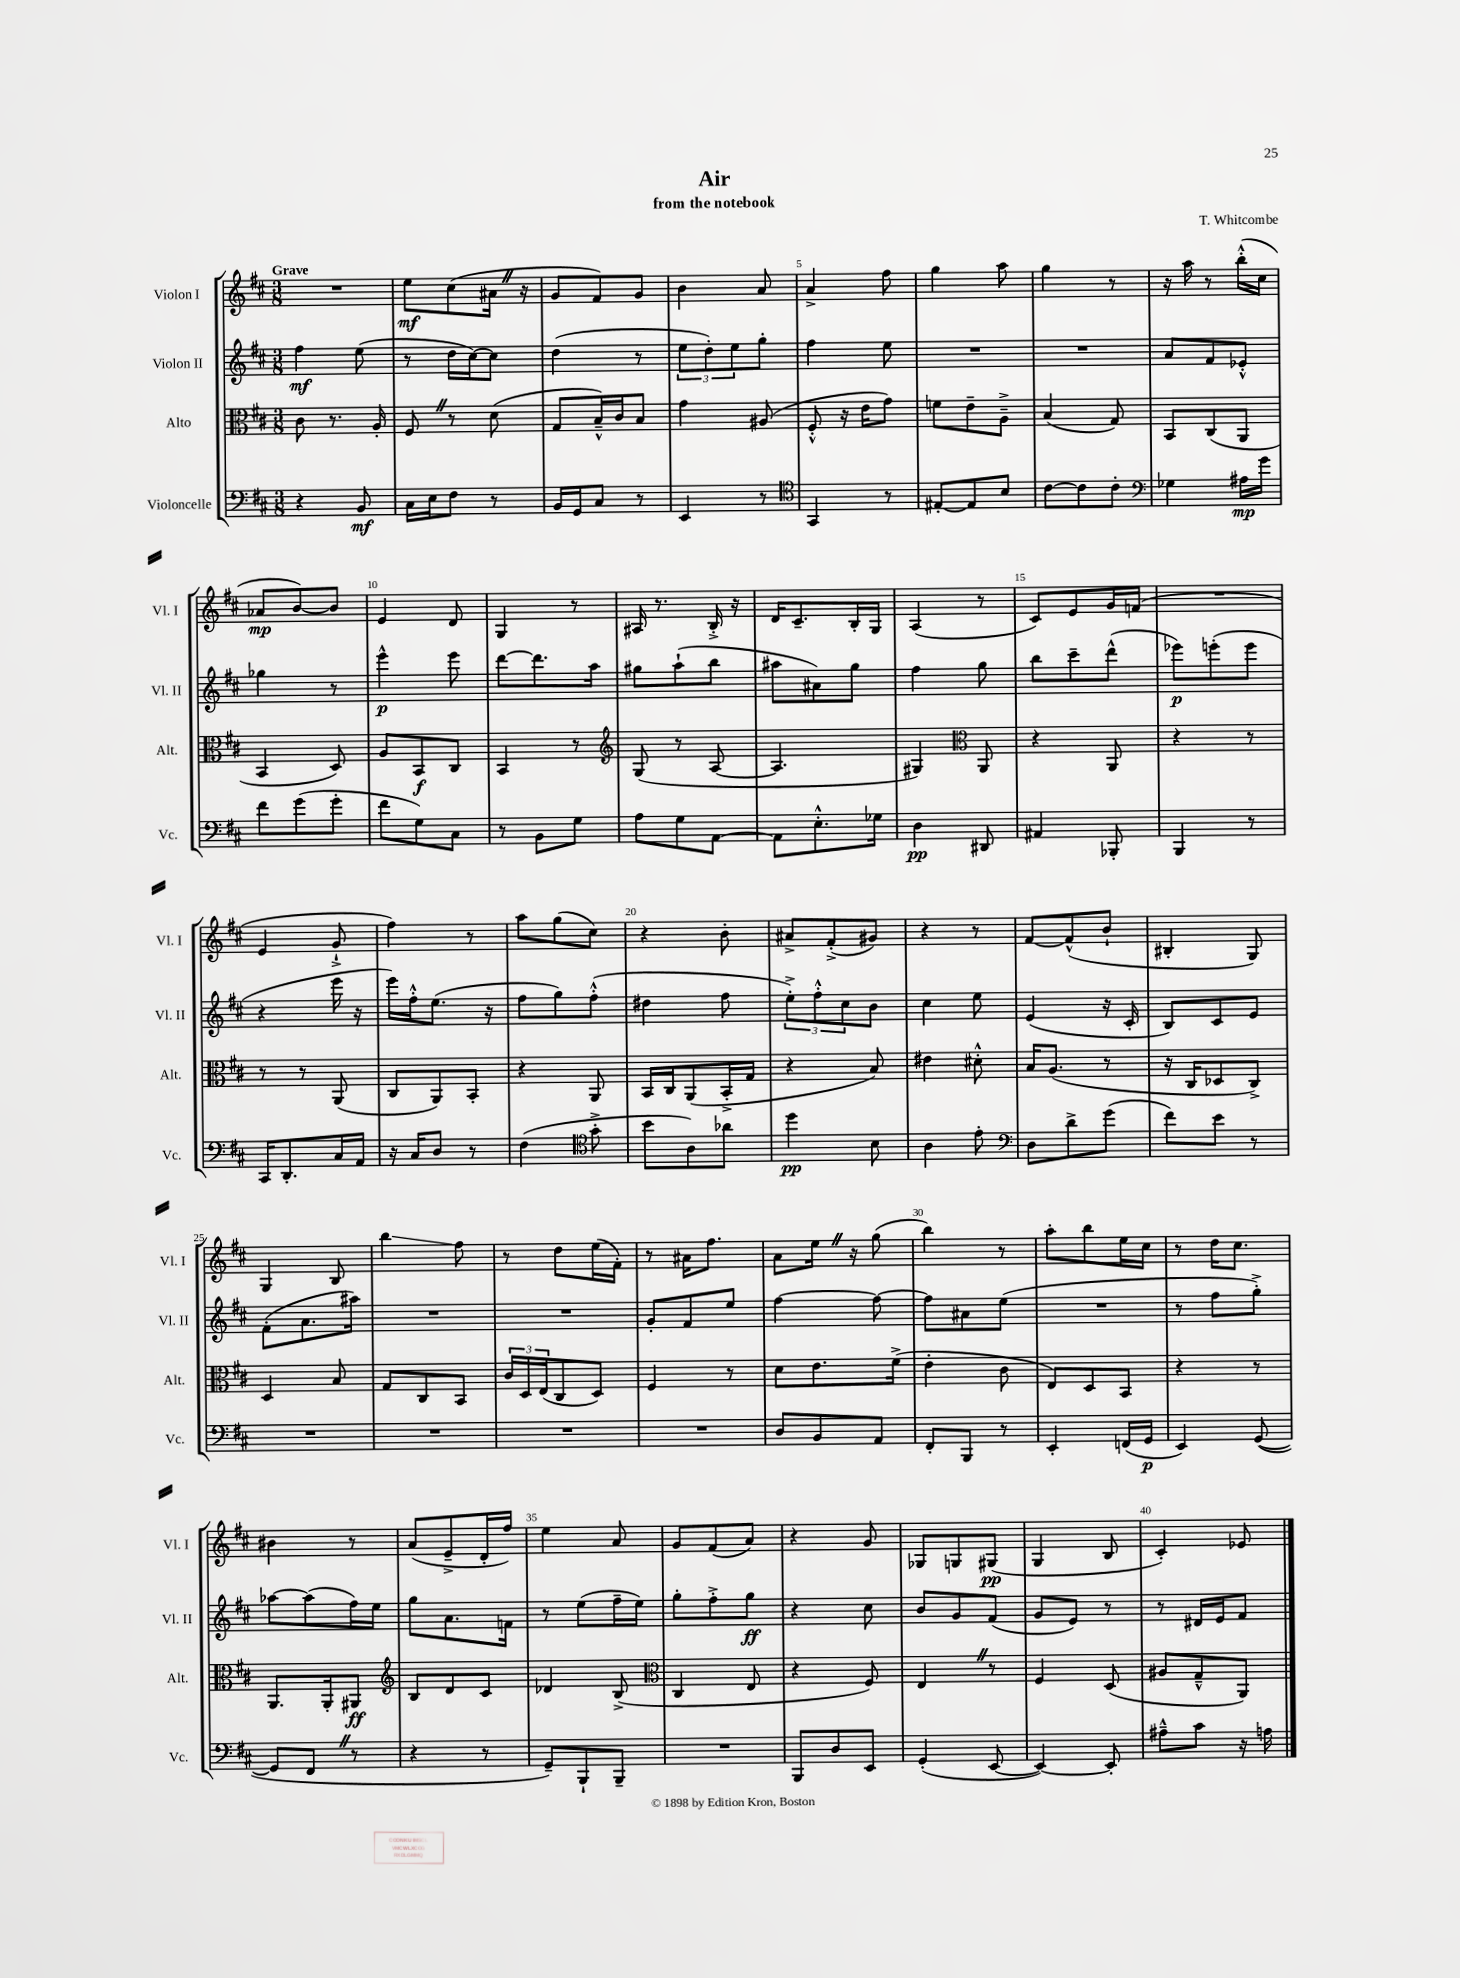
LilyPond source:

\header { title = "Air" composer = "T. Whitcombe" subtitle = "from the notebook" }
<<
\new StaffGroup <<
\new Staff = "s0" \with { instrumentName = "Violon I" shortInstrumentName = "Vl. I" } {
    \clef treble \key d \major \numericTimeSignature \time 3/8 \tempo "Grave"
    R4. |
    e''8\mf cis''8( ais'16 \once \override BreathingSign.text = \markup { \musicglyph "scripts.caesura.straight" } \breathe r16 |
    g'8 fis'8) g'8 |
    b'4 a'8 |
    a'4-> fis''8 |
    g''4 a''8 |
    g''4 r8 |
    r16 a''16 r8 b''16-.-^( cis''16 |
    aes'8\mp b'8~) b'8 |
    e'4 d'8 |
    g4 r8 |
    ais16 r8. b16-.-> r16 |
    d'16 cis'8.-- b16-. g16 |
    a4( r8 |
    cis'8) e'8 g'16 f'16( |
    R4. |
    e'4 g'8-!-> |
    fis''4) r8 |
    a''8 g''8( cis''8) |
    r4 b'8-. |
    ais'8-> fis'8-.->( gis'8) |
    r4 r8 |
    fis'8~ fis'8-^( b'8-! |
    bis4-. g8) |
    g4 b8 |
    b''4\glissando fis''8 |
    r8 d''8 e''16( fis'16-.) |
    r8 ais'16 fis''8. |
    a'8 e''16 \once \override BreathingSign.text = \markup { \musicglyph "scripts.caesura.straight" } \breathe r16 g''8( |
    b''4) r8 |
    a''8-. b''8 e''16 cis''16 |
    r8 d''16 cis''8. |
    bis'4 r8 |
    a'8( e'8---> d'16-. fis''16) |
    e''4 a'8 |
    g'8 fis'8( a'8) |
    r4 g'8 |
    ges8 g8 gis8\pp( |
    g4 b8 |
    cis'4-.) ees'8 \bar "|." |
}
\new Staff = "s1" \with { instrumentName = "Violon II" shortInstrumentName = "Vl. II" } {
    \clef treble \key d \major \numericTimeSignature \time 3/8
    fis''4\mf e''8( |
    r8 d''16 cis''16~) cis''8 |
    d''4( r8 |
    \tuplet 3/2 { e''8 d''8-.) e''8 } g''8-. |
    fis''4 e''8 |
    R4. |
    R4. |
    a'8 fis'8 ees'8-.-^ |
    ges''4 r8 |
    e'''4-^\p e'''8 |
    d'''8~ d'''8. a''16 |
    gis''8 a''8-!( b''8 |
    ais''8 ais'8) g''8 |
    fis''4 g''8 |
    b''8 cis'''8-- d'''8-^( |
    ees'''8\p) e'''8-.( e'''8 |
    r4 e'''16 r16 |
    e'''16) fis''16-.-^ e''8.( r16 |
    fis''8 g''8) fis''8-.-^( |
    dis''4 fis''8 |
    \tuplet 3/2 { e''8-.->) fis''8-.-^ cis''8 } b'8 |
    cis''4 e''8 |
    e'4( r16 cis'16-. |
    b8) cis'8 e'8 |
    fis'8-.( a'8. ais''16) |
    R4. |
    R4. |
    g'8-. fis'8 e''8 |
    fis''4~ fis''8~ |
    fis''8 ais'8 e''8( |
    R4. |
    r8 fis''8 g''8-.->) |
    aes''8~ aes''8( fis''16) e''16 |
    g''8 a'8. f'16 |
    r8 e''8( fis''16-- e''16) |
    g''8-. fis''8-.-> g''8\ff |
    r4 cis''8 |
    b'8 g'8 fis'8( |
    g'8 e'8) r8 |
    r8 dis'16 e'16 fis'8 \bar "|." |
}
\new Staff = "s2" \with { instrumentName = "Alto" shortInstrumentName = "Alt." } {
    \clef alto \key d \major \numericTimeSignature \time 3/8
    cis'8 r8. a16-. |
    fis8 \once \override BreathingSign.text = \markup { \musicglyph "scripts.caesura.straight" } \breathe r8 d'8( |
    g8 b16---^) cis'16 b8 |
    g'4 ais8( |
    fis8-.-^ r16 e'16 g'8) |
    f'8 e'8-- a8---> |
    b4( g8) |
    b,8 cis8( a,8 |
    b,4 d8) |
    a8 b,8\f cis8 |
    b,4 r8 |
    \clef treble g8( r8 a8~ |
    a4. |
    gis4) \clef alto a,8 |
    r4 a,8 |
    r4 r8 |
    r8 r8 a,8( |
    cis8 a,8) b,8-. |
    r4 a,8 |
    b,16 cis16 a,8( b,16-.-> g16 |
    r4 b8) |
    eis'4 dis'8-.-^ |
    b16 a8.( r8 |
    r16 cis16 des8 cis8->) |
    d4 b8 |
    g8 cis8 b,8 |
    \tuplet 3/2 { cis'16 d16 e16( } cis8 d8) |
    fis4 r8 |
    d'8 e'8. fis'16->( |
    e'4-. cis'8 |
    e8) d8 b,8 |
    r4 r8 |
    a,8. a,16-. ais,8\ff |
    \clef treble b8 d'8 cis'8 |
    des'4 b8->( |
    \clef alto cis4 e8 |
    r4 fis8) |
    e4 \once \override BreathingSign.text = \markup { \musicglyph "scripts.caesura.straight" } \breathe r8 |
    fis4 d8( |
    ais8 g8---^ a,8) \bar "|." |
}
\new Staff = "s3" \with { instrumentName = "Violoncelle" shortInstrumentName = "Vc." } {
    \clef bass \key d \major \numericTimeSignature \time 3/8
    r4 b,8\mf |
    cis16 e16 fis8 r8 |
    b,16 g,16 cis8 r8 |
    e,4 r8 |
    \clef tenor g,4 r8 |
    eis8~-. eis8 b8 |
    cis'8~ cis'8 cis'8-. |
    \clef bass ges4 ais16\mp g'16 |
    fis'8 g'8( g'8-. |
    fis'8 g8) cis8 |
    r8 b,8 g8 |
    a8 g8 a,8~ |
    a,8 e8.-.-^ ges16 |
    d4\pp dis,8 |
    ais,4 bes,,8-. |
    b,,4 r8 |
    cis,16 d,8.-. cis16 a,16 |
    r16 cis16 d8 r8 |
    fis4( \clef tenor g'8-.-> |
    b'8 a8) aes'8 |
    d''4\pp b8 |
    a4 e'8-. |
    \clef bass d8 d'8-> g'8( |
    fis'8) e'8 r8 |
    R4. |
    R4. |
    R4. |
    R4. |
    d8 b,8 a,8 |
    fis,8-. b,,8 r8 |
    e,4-. f,16( g,16\p |
    e,4) g,8~( |
    g,8 fis,8 \once \override BreathingSign.text = \markup { \musicglyph "scripts.caesura.straight" } \breathe r8 |
    r4 r8 |
    g,8--) b,,8-! b,,8-- |
    R4. |
    b,,8 d8 e,8 |
    g,4-.( e,8~ |
    e,4~) e,8-. |
    ais8---^ cis'8 r16 a16 \bar "|." |
}
>>
>>
\layout { \context { \Score \override BarNumber.break-visibility = ##(#f #t #t) barNumberVisibility = #(every-nth-bar-number-visible 5) } }
